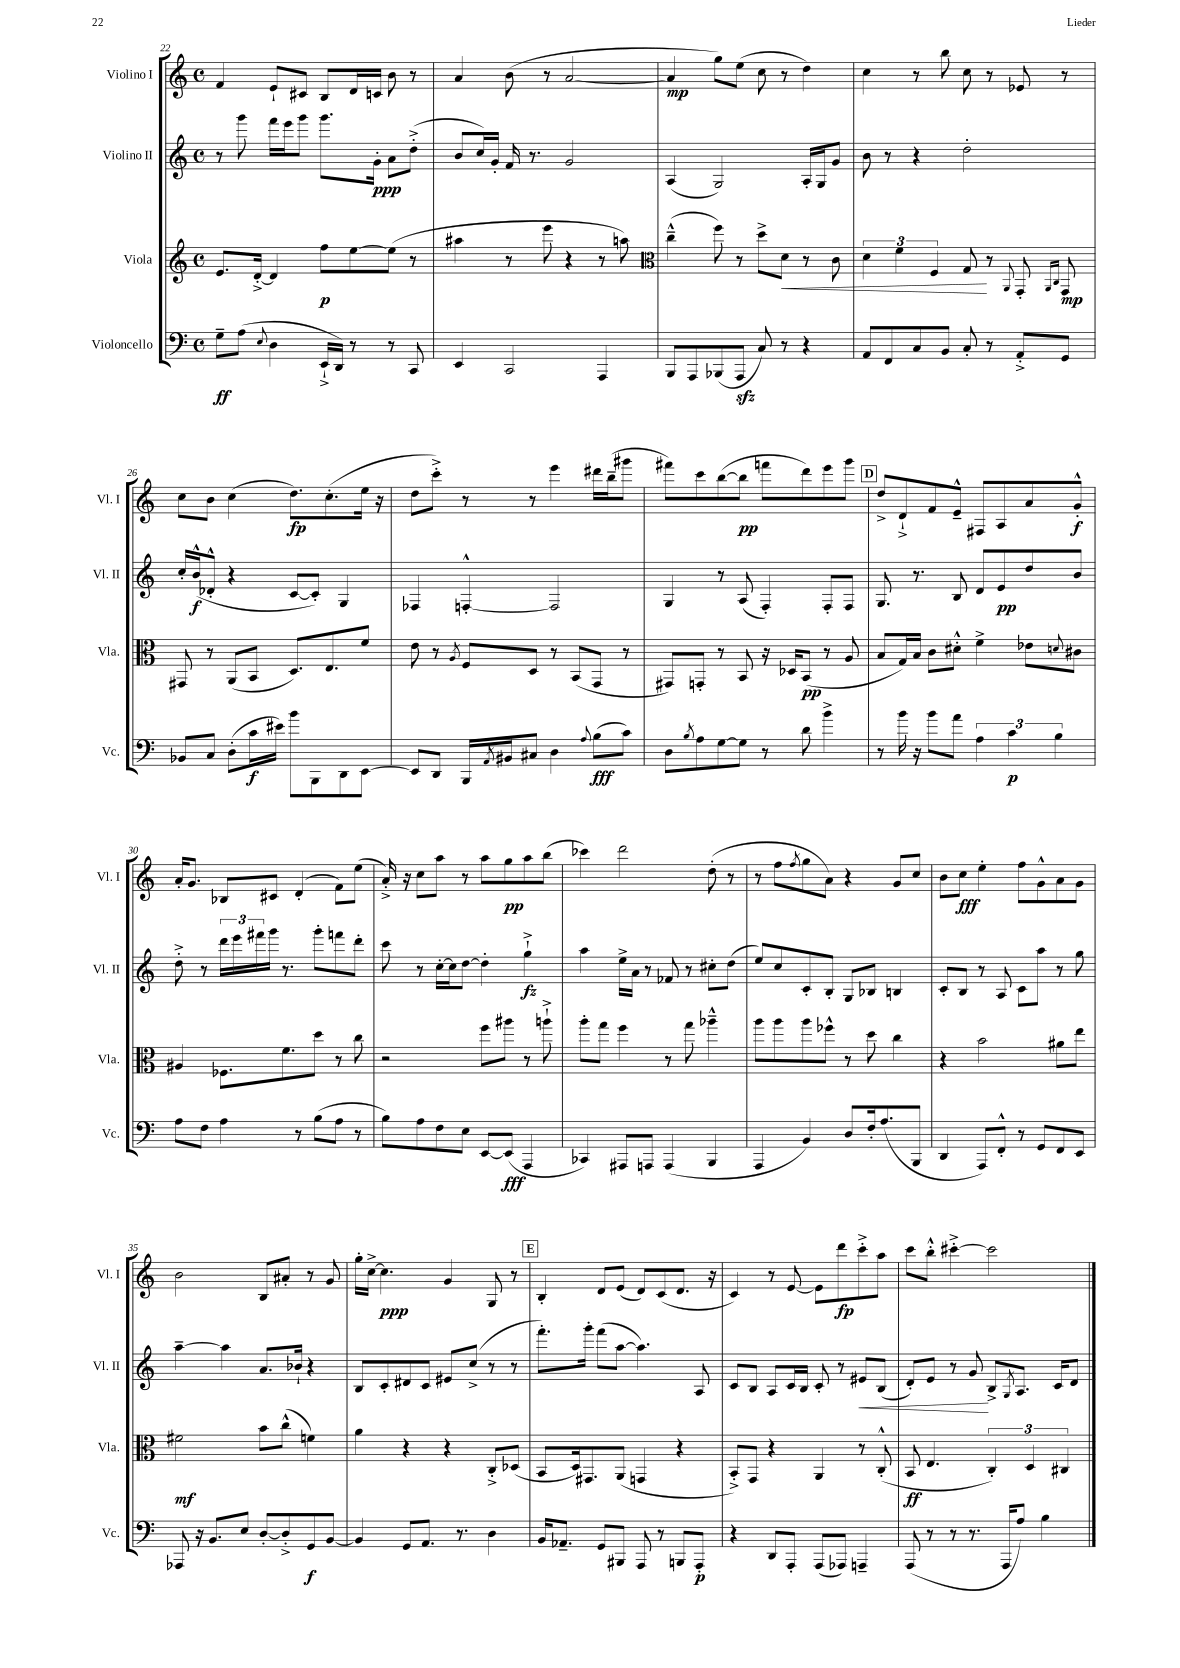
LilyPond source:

<<
\new StaffGroup <<
\new Staff = "s0" \with { instrumentName = "Violino I" shortInstrumentName = "Vl. I" } {
    \clef treble \key c \major \defaultTimeSignature \time 4/4
    f'4 e'8-! cis'8 b8 d'16 c'16 b'8 r8 |
    a'4 b'8( r8 a'2~ |
    a'4\mp g''8) e''8( c''8 r8 d''4) |
    c''4 r8 b''8 c''8 r8 ees'8 r8 |
    c''8 b'8 c''4( d''8.\fp) c''8.-.( e''16 r16 |
    d''8 c'''8-.->) r8 r8 e'''4 dis'''16 b''16--( gis'''8 |
    fis'''8) c'''8 b''8~( b''8\pp f'''8 d'''8) e'''8 g'''8 |
    \mark \markup { \box "D" } d''8-> d'8-!-> f'8 e'8---^ fis8 a8 a'8 g'8-.-^\f |
    a'16-. g'8. bes8 cis'8 d'4-.( f'8) e''8( |
    a'16-.->) r16 c''8 a''8 r8 a''8 g''8\pp a''8 b''8( |
    ces'''4) d'''2 d''8-.( r8 |
    r8 f''8 \acciaccatura { f''8 } g''8 a'8) r4 g'8 c''8 |
    b'8 c''8\fff e''4-. f''8 g'8-^ a'8 g'8 |
    b'2 b8 ais'8-. r8 g'8 |
    g''16-. c''16~-> c''4.\ppp g'4 g8 r8 |
    \mark \markup { \box "E" } b4-. d'8 e'8( d'8) c'8( d'8. r16 |
    c'4) r8 e'8~ e'8 d'''8\fp c'''8-.-> a''8 |
    c'''8 b''8-.-^ cis'''4~-.-> cis'''2 \bar "|." |
}
\new Staff = "s1" \with { instrumentName = "Violino II" shortInstrumentName = "Vl. II" } {
    \clef treble \key c \major \defaultTimeSignature \time 4/4
    r8 g'''8 f'''16 e'''16 g'''8 g'''8. g'16-.\ppp a'8 d''8-.->( |
    b'8 c''16) g'16-. f'16 r8. g'2 |
    a4( g2) a16-. g16 g'8 |
    b'8 r8 r4 d''2-. |
    c''16-. b'16-^\f( des'8-.-^ r4 c'8~ c'8-.) g4 |
    fes4 f4~-.-^ f2 |
    g4 r8 a8( f4-.) f8-. f8 |
    \mark \markup { \box "D" } g8. r8. b8 d'8 e'8\pp d''8 b'8 |
    d''8-.-> r8 \tuplet 3/2 { d'''16 e'''16 fis'''16 } g'''16 r8. g'''8-. f'''8 d'''8-. |
    c'''8 r8 c''16~-. c''16 d''8~ d''4-. g''4-!->\fz |
    a''4 e''16-> a'16 r8 fes'8 r8 cis''8-. d''8( |
    e''8) c''8 c'8-. b8-. g8 bes8 b4 |
    c'8-. b8 r8 a8 c'8 a''8 r8 g''8 |
    a''4~-- a''4 a'8. bes'16-! r4 |
    b8 c'8-. dis'8 c'8 eis'8 c''8->( r8 r8 |
    \mark \markup { \box "E" } f'''8.-.) g'''16-. f'''8( a''8~ a''4.) a8 |
    c'8 b8 a8 c'16 b16 c'8-. r8 eis'8\< b8( |
    d'8-.) e'8 r8 g'8\! b8-> \acciaccatura { g8 } a8. c'16 d'8 \bar "|." |
}
\new Staff = "s2" \with { instrumentName = "Viola" shortInstrumentName = "Vla." } {
    \clef treble \key c \major \defaultTimeSignature \time 4/4
    e'8. d'16~-.-> d'4 f''8\p e''8~ e''8( r8 |
    ais''4 r8 e'''8 r4 r8 a''8) |
    \clef alto c''4---^( f''8) r8 d''8-> d'8\< r8 c'8 |
    \tuplet 3/2 { d'4 f'4 f4 } g8\! r8 \appoggiatura { a,8 } g,8-. \grace { a,16 c16 } g,8\mp |
    gis,8 r8 a,8( b,8 d8.) e8. f'8 |
    e'8 r8 \acciaccatura { a8 } f8 d8 r8 b,8( g,8 r8 |
    gis,8) g,8-. r8 b,8 r16 des16 b,8\pp( r8 a8 |
    \mark \markup { \box "D" } b8 g16) b16 c'8 dis'8-.-^ f'4-> ees'8 \appoggiatura { d'8 } cis'8 |
    ais4 fes8. f'8. d''8 r8 c''8 |
    r2 f''8 ais''8 r8 a''8-!-> |
    a''8-. g''8 f''4 r8 g''8 aes''4---^ |
    a''8 a''8 a''8 fes''8-^ r8 d''8 c''4 |
    r4 b'2 ais'8 e''8 |
    fis'2\mf b'8 c''8-^( f'4) |
    a'4 r4 r4 c8-.-> des8( |
    \mark \markup { \box "E" } b,8 d16) gis,8. a,8( g,4 r4 |
    b,8-.->) g,8 r4 a,4 r8 c8-.-^( |
    b,8\ff e4. \tuplet 3/2 { c4-.) d4 cis4 } \bar "|." |
}
\new Staff = "s3" \with { instrumentName = "Violoncello" shortInstrumentName = "Vc." } {
    \clef bass \key c \major \defaultTimeSignature \time 4/4
    g8--\ff a8( \appoggiatura { e8 } d4 e,16-!-> d,16) r8 r8 c,8 |
    e,4 c,2 a,,4 |
    b,,8 a,,8 bes,,8( a,,8\sfz c8) r8 r4 |
    a,8 f,8 c8 b,8 c8-. r8 a,8-.-> g,8 |
    bes,8 c8 d8-.( c'16\f eis'16) b'8 b,,8 d,8 e,8~ |
    e,8 d,8 b,,16 \acciaccatura { a,8 } bis,16 cis8 d4 \appoggiatura { a8 } b8\fff( c'8) |
    d8 \acciaccatura { b8 } a8 g8~ g8 r8 d'8 b'4-> |
    \mark \markup { \box "D" } r8 b'16 r16 b'8 a'8 \tuplet 3/2 { a4 c'4\p b4 } |
    a8 f8 a4 r8 b8( a8 r8 |
    b8) a8 f8 e8 e,8~ e,8\fff( a,,4 |
    ces,4) ais,,8 a,,8 a,,4( b,,4 |
    a,,4 b,4) d8 f16-. a8.( b,,8 |
    d,4 a,,8) f,8-.-^ r8 g,8 f,8 e,8 |
    aes,,8 r16 b,8. e8 d8~-. d8-.-> g,8\f b,8~ |
    b,4 g,8 a,8. r8. d4 |
    \mark \markup { \box "E" } b,16 aes,8.-- g,8 bis,,8 a,,8 r8 b,,8 a,,8-.\p |
    r4 d,8 a,,8-. a,,8( aes,,8) a,,4-- |
    a,,8( r8 r8 r8. a,,16 a8) b4 \bar "|." |
}
>>
>>
\layout { \context { \Score currentBarNumber = #22 } }
